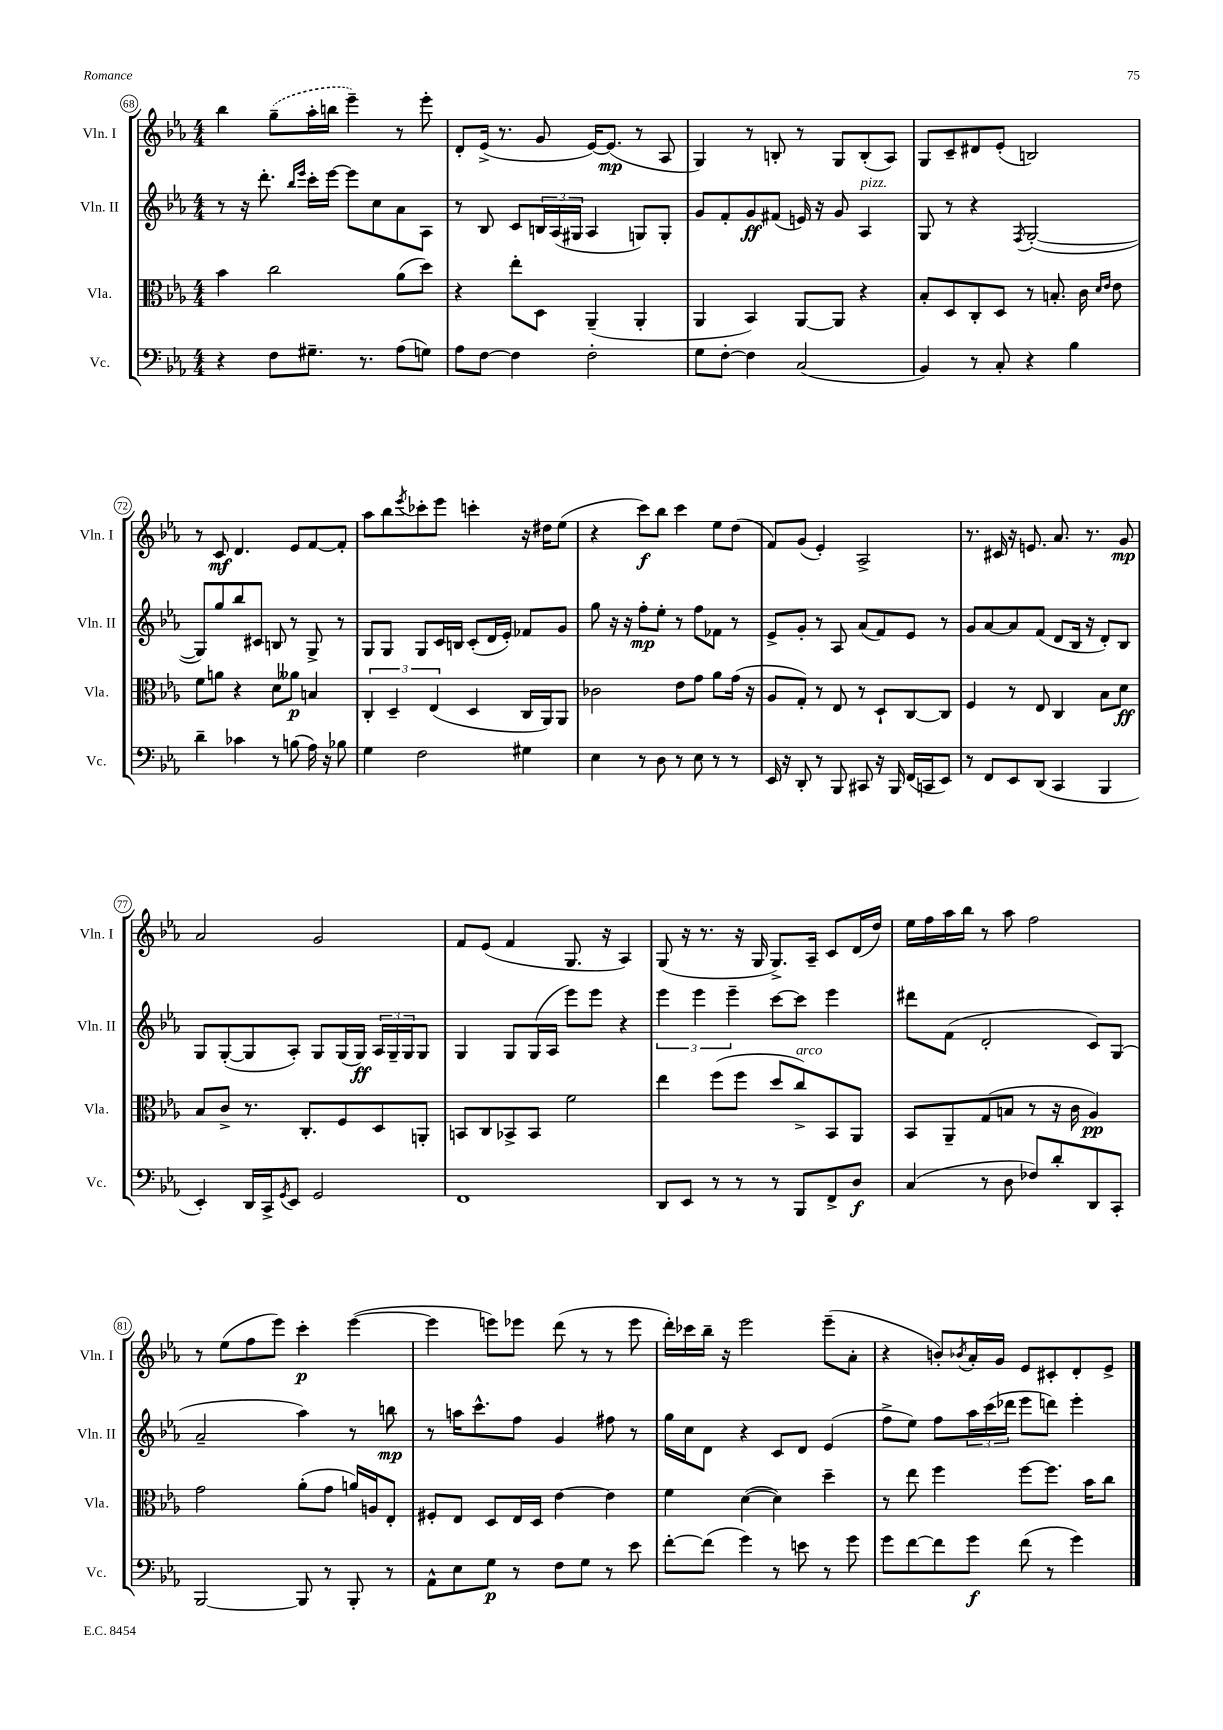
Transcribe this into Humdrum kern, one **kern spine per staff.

**kern	**kern	**kern	**kern
*staff4	*staff3	*staff2	*staff1
*clefF4	*clefC3	*clefG2	*clefG2
*k[b-e-a-]	*k[b-e-a-]	*k[b-e-a-]	*k[b-e-a-]
*M4/4	*M4/4	*M4/4	*M4/4
4r	4b-\	8r	4bb-\
.	.	16r	.
.	.	8.ddd'\	.
8F\L	2cc\	.	(8gg~\L
.	.	16qqbb-/LL	.
.	.	16qqeee-/JJ	.
8.G#~\J	.	16ccc'\LL	16aa-'\L
.	.	[16eee-\JJ	16bb\JJ
.	.	8eee-\]L	4eee-~\)
8.r	.	.	.
.	.	8cc\	.
(8A-\L	(8a-\L	8a-\	8r
8G\J)	8dd\J)	8A-\J	8eee-'\
=	=	=	=
8A-\L	4r	8r	8d'/L
[8F\J	.	8B-/	(16e-^/Jk
.	.	.	8.r
4F\]	8ee-'\L	8c/L	.
.	8D\J	24B/L	8g/
.	.	(24A-/	.
.	.	24G#/JJ	.
2F'\	(4AA-~/	4A-/	[16e-/LK)
.	.	.	(8.e-/]J
.	4AA-'/	8G/L)	8r
.	.	8G'/J	8A-/
=	=	=	=
8G\L	4AA-/	8g/L	4G/)
[8F'\J	.	8f'/	.
4F\]	4BB-/)	8g/	8r
.	.	(8f#/J	8B'/
(2C/	[8AA-/L	16e/)	8r
.	.	16r	.
.	8AA-/]J	8g/	8G/L
.	4r	4A-/	(8B'/
.	.	.	8A-/J)
=	=	=	=
4BB-/)	8B-'/L	8G/	8G/L
.	8D/	8r	8c~/
8r	8C'/	4r	8d#/
8C'/	8D/J	.	(8e-'/J
.	.	8qF/	.
4r	8r	([2G'/	2B/)
.	8.B'/	.	.
4B-\	.	.	.
.	16c\	.	.
.	16qqd/LL	.	.
.	16qqe-/JJ	.	.
.	8e-\	.	.
=	=	=	=
4d~\	8f\L	8G/]L)	8r
.	8a\J	8gg/	8c/
4c-\	4r	8bb-/	4.d/
.	.	8c#/J	.
8r	8d\L	8B/	.
(8B\	8a--\J	8r	8e-/L
16A-\)	4B/	8G^/	[8f/
16r	.	.	.
8B-\	.	8r	8f'/]J
=	=	=	=
4G\	6C'/	8G/L	8aa-\L
.	.	8G/J	8bb-\
.	6D~/	.	.
.	.	.	8qeee-/
2F\	.	8G/L	8ccc-'\
.	(6E-/	.	.
.	.	16c/L	8eee-\J
.	.	16B/JJ	.
.	4D/	(8c'/L	4ccc'\
.	.	16d/L	.
.	.	16e-'/JJ)	.
4G#\	16C/LL	8f-/L	16r
.	16AA-/J)	.	16dd#\LK
.	8AA-/J	8g/J	(8ee-\J
=	=	=	=
4E-\	2c-\	8gg\	4r
.	.	16r	.
.	.	16r	.
8r	.	8ff'\L	8ccc\L)
8D\	.	8ee-'\J	8bb-\J
8r	8e-\L	8r	4ccc\
8E-\	8g\J	8ff\L	.
8r	8a-\L	8f-\J	8ee-\L
8r	(16g\Jk	8r	(8dd\J
.	16r	.	.
=	=	=	=
16EE-/	8A-/L	8e-^/L	8f/L)
16r	.	.	.
8DD'/	8G'/J)	8g'/J	(8g/J
8r	8r	8r	4e-'/)
8BBB-/	8E-/	8A-/	.
8CC#/	8r	(8a-/L	2A-^/
16r	8D`/L	8f/)	.
16BBB-/	.	.	.
(16FF/LL	[8C/	8e-/J	.
16CC/J	.	.	.
8EE-/J)	8C/]J	8r	.
=	=	=	=
8r	4F/	8g/L	8.r
8FF/L	.	[8a-/	.
.	.	.	16c#/
8EE-/	8r	8a-/]	16r
.	.	.	8.e/
(8DD/J	8E-/	(8f/J	.
4CC/	4C/	8d/L	8.a-/
.	.	16B-/Jk	.
.	.	16r	8.r
4BBB-/	8B-\L	8d'/L)	.
.	8d\J	8B-/J	8g/
=	=	=	=
4EE-'/)	8B-/L	8G/L	2a-/
.	8c^/J	([8G'/	.
16DD/LL	8.r	8G/]	.
16CC^/J	.	.	.
8qGG/	.	.	.
8EE-/J	.	8A-'/J)	.
.	8.C'/L	.	.
2GG/	.	8G/L	2g/
.	8F/	(16G/L	.
.	.	16G/JJ)	.
.	8D/	24A-/LL	.
.	.	24G~/	.
.	.	24G/J	.
.	8AA'/J	8G/J	.
=	=	=	=
1FF	8BB/L	4G/	8f/L
.	8C/	.	(8e-/J
.	8BB-^/	8G/L	4f/
.	8BB-/J	(16G/L	.
.	.	16A-/JJ	.
.	2f\	8eee-\L)	8.G/
.	.	8eee-\J	.
.	.	.	16r
.	.	4r	4A-/)
=	=	=	=
8DD/L	4ee-\	6eee-\	(8G/
8EE-/J	.	.	16r
.	.	6eee-\	.
.	.	.	8.r
8r	(8ff\L	.	.
.	.	6eee-~\	.
8r	8ff\J	.	16r
.	.	.	16G/
8r	8dd/L	[8ccc\L	8.G^/L)
8BBB-/L	8cc^/)	8ccc\]J	.
.	.	.	16A-~/Jk
8FF^/	8BB-/	4eee-\	8c/L
8D/J	8AA-/J	.	(16d/L
.	.	.	16dd/JJ)
=	=	=	=
(4C/	8BB-/L	8ddd#\L	16ee-\LL
.	.	.	16ff\
.	8AA-~/	(8f\J	16aa-\
.	.	.	16bb-\JJ
8r	(8G/	2d'/	8r
8D\	8B/J	.	8aa-\
8F-/L)	8r	.	2ff\
8d'/	16r	.	.
.	16c\	.	.
8DD/	4A-/)	8c/L)	.
8CC'/J	.	(8G/J	.
=	=	=	=
[2BBB-/	2g\	2a-~/	8r
.	.	.	(8ee-\L
.	.	.	8ff\
.	.	.	8eee-\J)
8BBB-/]	(8a-'\L	4aa-\)	4ccc'\
8r	8g\J	.	.
8BBB-'/	16a/LL)	8r	([4eee-\
.	16A/J	.	.
8r	8E-'/J	8bb\	.
=	=	=	=
8AA-^^\L	8F#'/L	8r	4eee-\]
8E-\	8E-/J	16aa\LK	.
.	.	8.ccc^^\	.
8G\J	8D/L	.	8eee\L)
8r	16E-/L	8ff\J	8eee-\J
.	16D/JJ	.	.
8F\L	[4e-\	4g/	(8ddd\
8G\J	.	.	8r
8r	4e-\]	8ff#\	8r
8e-\	.	8r	8eee-\
=	=	=	=
[8f'\L	4f\	16gg\LL	16ddd'\LL)
.	.	16cc\J	16ccc-\
(8f\]J	.	8d\J	16bb-~\JJ
.	.	.	16r
4g\)	([4d\	4r	2eee-\
8r	4d\])	8c/L	.
8e\	.	8d/J	.
8r	4dd~\	(4e-/	(8eee-~\L
8g\	.	.	8a-'\J
=	=	=	=
8g\L	8r	8ff^\L	4r
[8f\	8ee-\	8ee-\J)	.
8f\]	4ff\	8ff\L	8b'/L)
.	.	.	8qb-/
8g\J	.	24aa-\L	16a-'/L
.	.	(24ccc\	.
.	.	.	16g/JJ
.	.	24ddd-\JJ	.
(8f\	[8ff\L	8eee-\L	8e-/L
8r	8.ff\]J	8ddd\J)	8c#'/
4g\)	.	4eee-'\	8d'/
.	16b-\LK	.	.
.	8cc\J	.	8e-^/J
==	==	==	==
*-	*-	*-	*-
